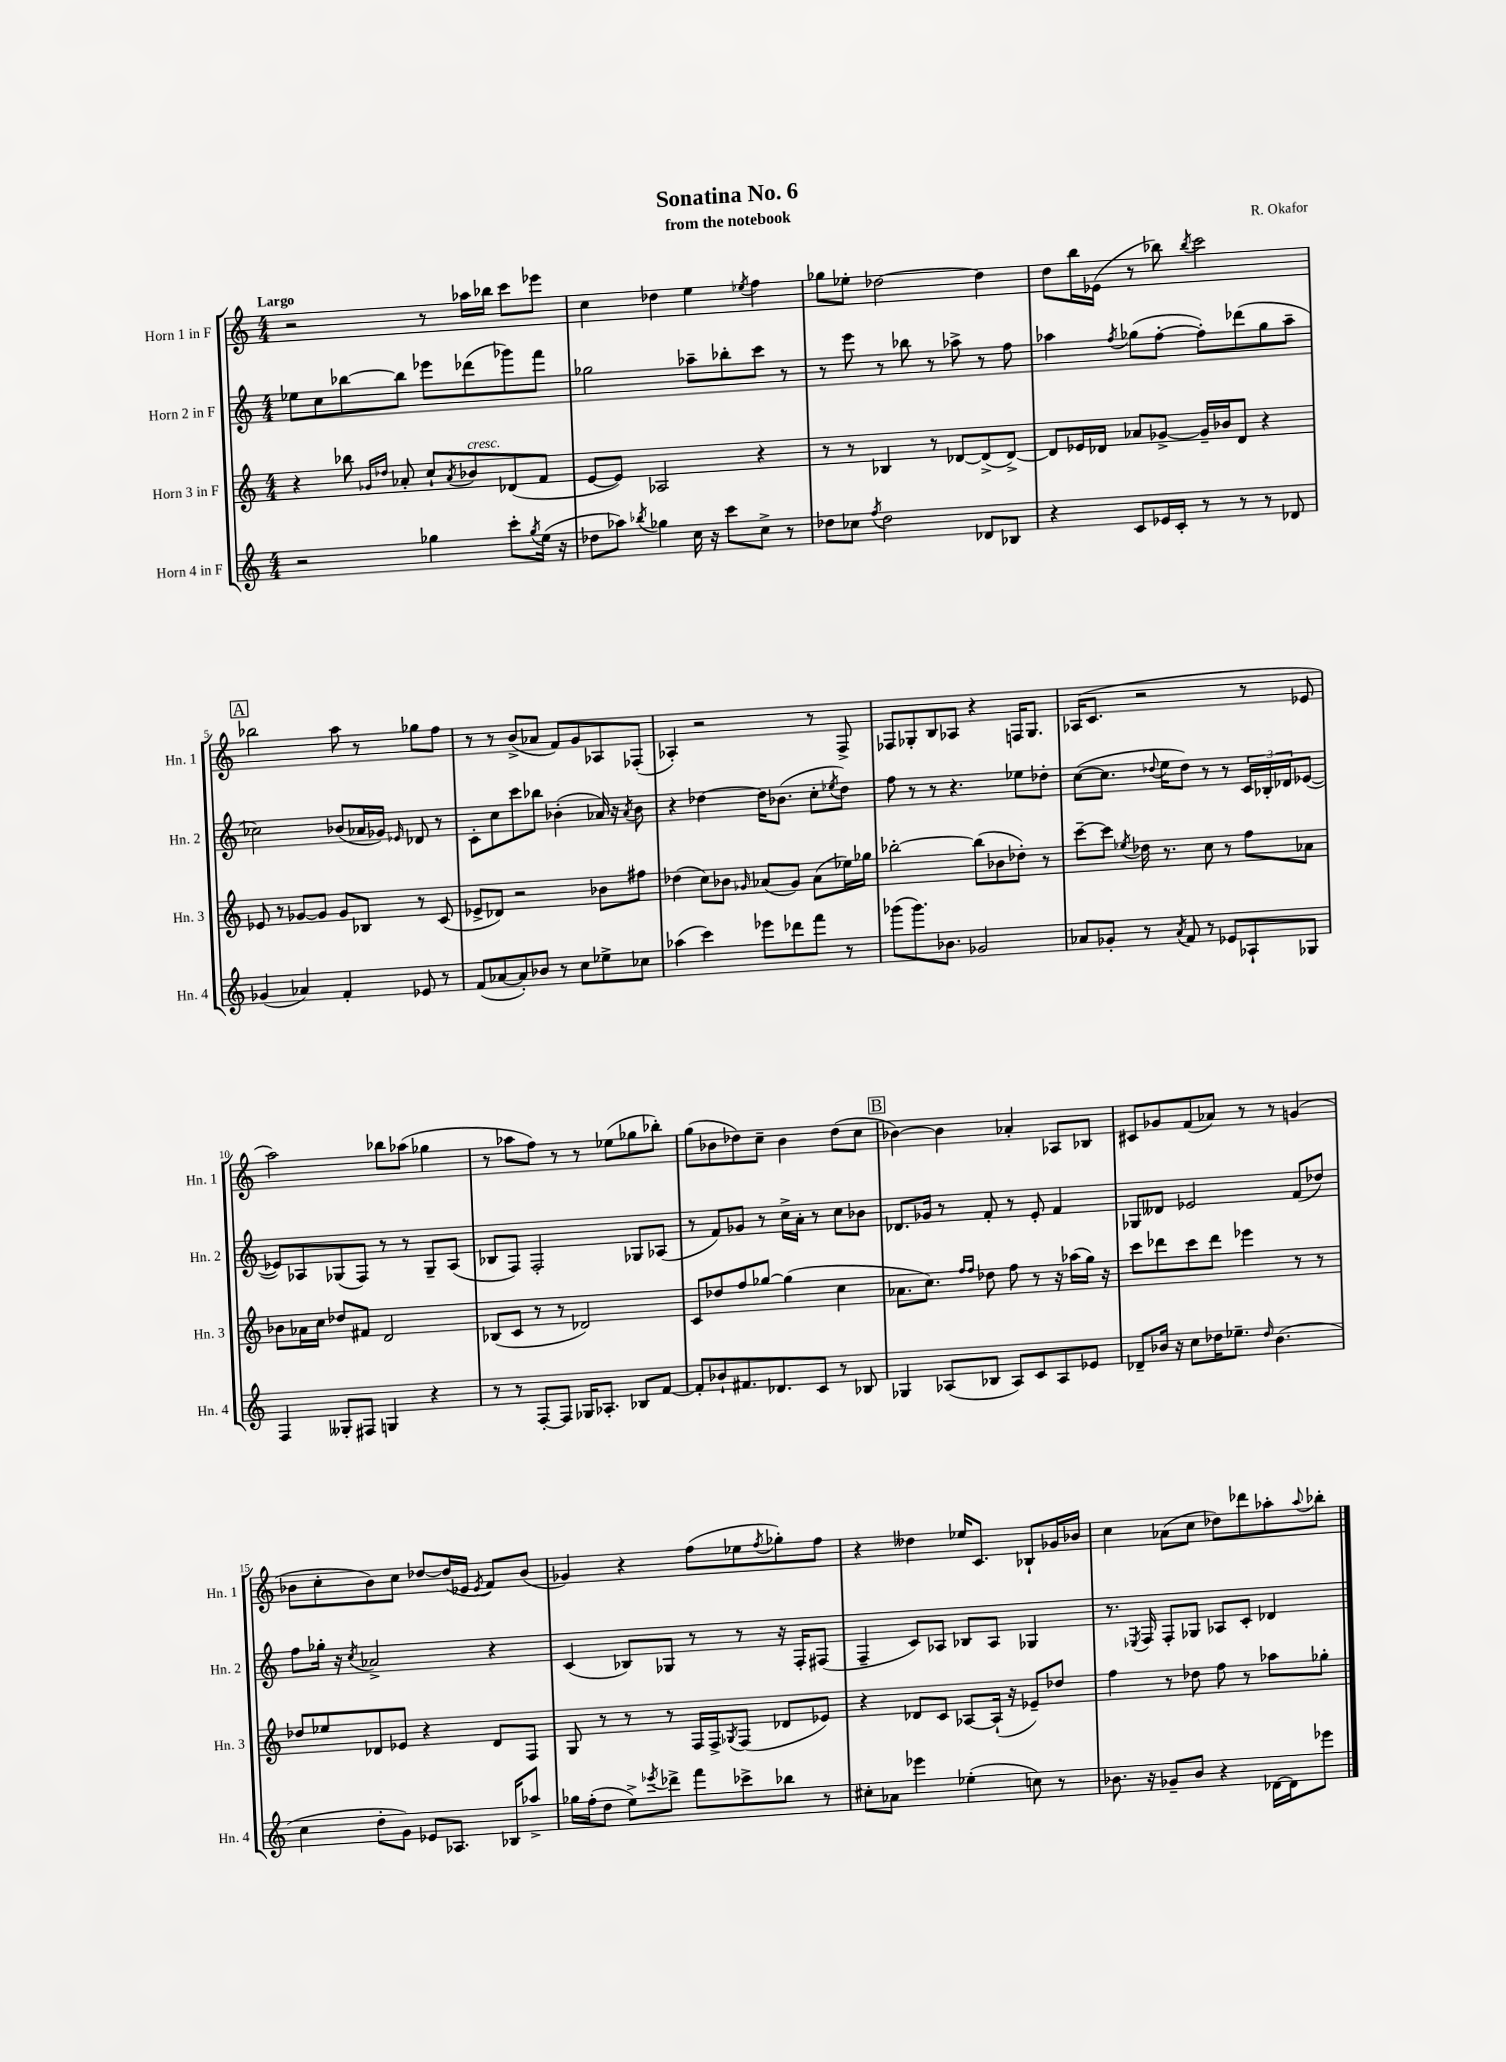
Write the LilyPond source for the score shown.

\header { title = "Sonatina No. 6" composer = "R. Okafor" subtitle = "from the notebook" }
<<
\new StaffGroup <<
\new Staff = "s0" \with { instrumentName = "Horn 1 in F" shortInstrumentName = "Hn. 1" } {
    \clef treble \key c \major \numericTimeSignature \time 4/4 \tempo "Largo"
    r2 r8 aes''16 bes''16 c'''8 ees'''8 |
    c''4 des''4 e''4 \acciaccatura { ees''8 } f''4 |
    ges''8 ees''8-. des''2~ des''4 |
    d''8 b''16 ees'16( r8 bes''8) \acciaccatura { bes''8 } c'''2 |
    \mark \markup { \box "A" } bes''2 a''8 r8 ges''8 f''8 |
    r8 r8 b'8->( aes'8 f'8) g'8 aes8 fes8-.( |
    aes4-.) r2 r8 f8-> |
    fes8 ges8-. b8 aes8 r4 f16 ges8. |
    aes16( c'8. r2 r8 ees'8 |
    a''2) bes''8 aes''8( ges''4 |
    r8 aes''8 f''8) r8 r8 ees''8( ges''8 bes''8-.) |
    g''8( bes'8 des''8) c''8-- bes'4 des''8( c''8 |
    \mark \markup { \box "B" } bes'4~) bes'4 aes'4-. aes8 bes8 |
    cis'8 ges'8 f'8( aes'8) r8 r8 g'4( |
    bes'8 c''8-. bes'8) c''8 des''8~ des''16( ees'16 \acciaccatura { ees'8 } f'8) bes'8( |
    ges'4) r4 f''8( ees''8 \acciaccatura { f''8 } ges''8-.) f''8 |
    r4 deses''4 ees''16 c'8. bes8-! ges'16 bes'16 |
    c''4 aes'8( c''8 des''8) des'''8 aes''8-. \appoggiatura { aes''8 } bes''8-. \bar "|." |
}
\new Staff = "s1" \with { instrumentName = "Horn 2 in F" shortInstrumentName = "Hn. 2" } {
    \clef treble \key c \major \numericTimeSignature \time 4/4
    ees''8 c''8 bes''8~ bes''8 ees'''8 des'''8( ges'''8) f'''8 |
    ges''2 aes''8-- bes''8-. c'''8 r8 |
    r8 e'''8 r8 bes''8 r8 aes''8-> r8 f''8 |
    aes''4 \acciaccatura { f''8 } ges''8( f''8~-. f''8-.) des'''8( ges''8 aes''8-- |
    \mark \markup { \box "A" } ces''2) bes'8( aes'16 ges'16) \grace { ees'16 } des'8 r8 |
    c'8-. c''8 c'''8 bes''8 bes'4-.( aes'16) r16 \acciaccatura { aes'8 } bes'8 |
    r4 des''4~ des''16 bes'8.( c''8-. \acciaccatura { ees''8 } des''8) |
    f''8 r8 r8 r4. ees''8 des''8-. |
    c''8~( c''8. \appoggiatura { des''8 } e''16 des''8) r8 r8 \tuplet 3/2 { c'16 bes16-. des'16 } ees'8~( |
    ees'8) aes8 ges8( f8) r8 r8 ges8-- aes8( |
    bes8 f8) f2-. ges8 aes8( |
    r8 f'8) ges'8 r8 c''16-> a'16-. r8 c''8 bes'8 |
    \mark \markup { \box "B" } des'8. ges'16 r8 f'8-. r8 e'8-. f'4 |
    ges8 deses'8 ees'2 f'8( des''8) |
    f''8 ges''16-. r16 \acciaccatura { c''8 } aes'2-> r4 |
    c'4( bes8) ges8 r8 r8 r16 f16-. fis8( |
    f4-- c'8) aes8 bes8 aes8 ges4 |
    r8. \acciaccatura { ees8 } f16 f8-. ges8 aes8 c'8-. des'4 \bar "|." |
}
\new Staff = "s2" \with { instrumentName = "Horn 3 in F" shortInstrumentName = "Hn. 3" } {
    \clef treble \key c \major \numericTimeSignature \time 4/4
    r4 bes''8 \grace { ges'16 des''16 } aes'8-. c''8-! \acciaccatura { aes'8 } bes'8^\markup { \italic "cresc." } des'8( f'8 |
    e'8~ e'8) aes2 r4 |
    r8 r8 bes4 r8 des'8~ des'8->( des'8~->) |
    des'8 ees'16 des'16 aes'8 ges'8~-> ges'16-- bes'16 des'8 r4 |
    \mark \markup { \box "A" } ees'8 r8 ges'8~ ges'8 ges'8 bes8 r8 c'8( |
    ees'8-> des'8) r2 bes'8 fis''8 |
    des''4( c''8) bes'8 \grace { ges'16 } aes'8( ges'8) aes'8( ees''16) ges''16 |
    bes''2~-. bes''8( bes'8 des''8-.) r8 |
    c'''8~-- c'''8 \acciaccatura { ees''8 } des''16 r8. c''8 r8 f''8 aes'8 |
    bes'8 aes'16 c''16 des''8 fis'8 d'2 |
    bes8( c'8 r8 r8 des'2) |
    c'8 des''8 f''8 ges''8~ ges''4( c''4 |
    \mark \markup { \box "B" } aes'8. c''8.) \grace { f''16 f''16 } des''8 f''8 r8 r16 aes''16( g''16) r16 |
    c'''8 des'''8 c'''8 des'''8 ees'''4 r8 r8 |
    des''8 ees''8 des'8 ees'8 r4 des'8 f8 |
    g8 r8 r8 r8 f16 f16-> \acciaccatura { ges8 } f8( des'8 ees'8) |
    r4 des'8 c'8 aes8~ aes16-!( r16 ees'8--) des''8 |
    f''4 r8 des''8 f''8 r8 aes''8 ges''8-. \bar "|." |
}
\new Staff = "s3" \with { instrumentName = "Horn 4 in F" shortInstrumentName = "Hn. 4" } {
    \clef treble \key c \major \numericTimeSignature \time 4/4
    r2 ges''4 c'''8-. \acciaccatura { ges''8 } e''16( r16 |
    des''8 aes''8) \acciaccatura { bes''8 } ges''4 c''16 r16 c'''8 c''8-> r8 |
    des''8 ces''8 \acciaccatura { f''8 } des''2 des'8 bes8 |
    r4 c'8 ees'16 c'16-. r8 r8 r8 des'8 |
    \mark \markup { \box "A" } ges'4( aes'4) f'4-. ees'8 r8 |
    f'8( aes'8~ aes'8-.) bes'8 r8 c''8 ees''8-> ces''8 |
    aes''4( c'''4) ees'''8 des'''8 f'''8 r8 |
    ges'''8( ges'''8.) bes'8. ges'2 |
    aes'8 ges'8-. r8 \acciaccatura { aes'8 } f'8 r8 ees'8 aes8-! ges8 |
    f4 geses8-. fis8 g4 r4 |
    r8 r8 f8~-. f8 ges16 aes8.-. bes8 f'8~ |
    f'8-. bes'8-! fis'8. des'8. c'8 r8 bes8 |
    \mark \markup { \box "B" } ges4 aes8( bes8 aes8) c'8 aes8 ees'8 |
    des'8-- bes'16 r16 c''8 des''16 ees''8.-- \grace { des''16 } bes'4.( |
    c''4 d''8-. g'8) ees'8 aes8. bes16 aes''8-> |
    ges''16 f''16-.( d''8 e''8->) \acciaccatura { ees'''8 } des'''8-> f'''8 ces'''8-> bes''8 r8 |
    cis''8-. aes'8 ees'''4 ees''4-.( c''8) r8 |
    bes'8. r16 ges'8-- bes'8 r4 des'16~ des'16 ees'''8 \bar "|." |
}
>>
>>
